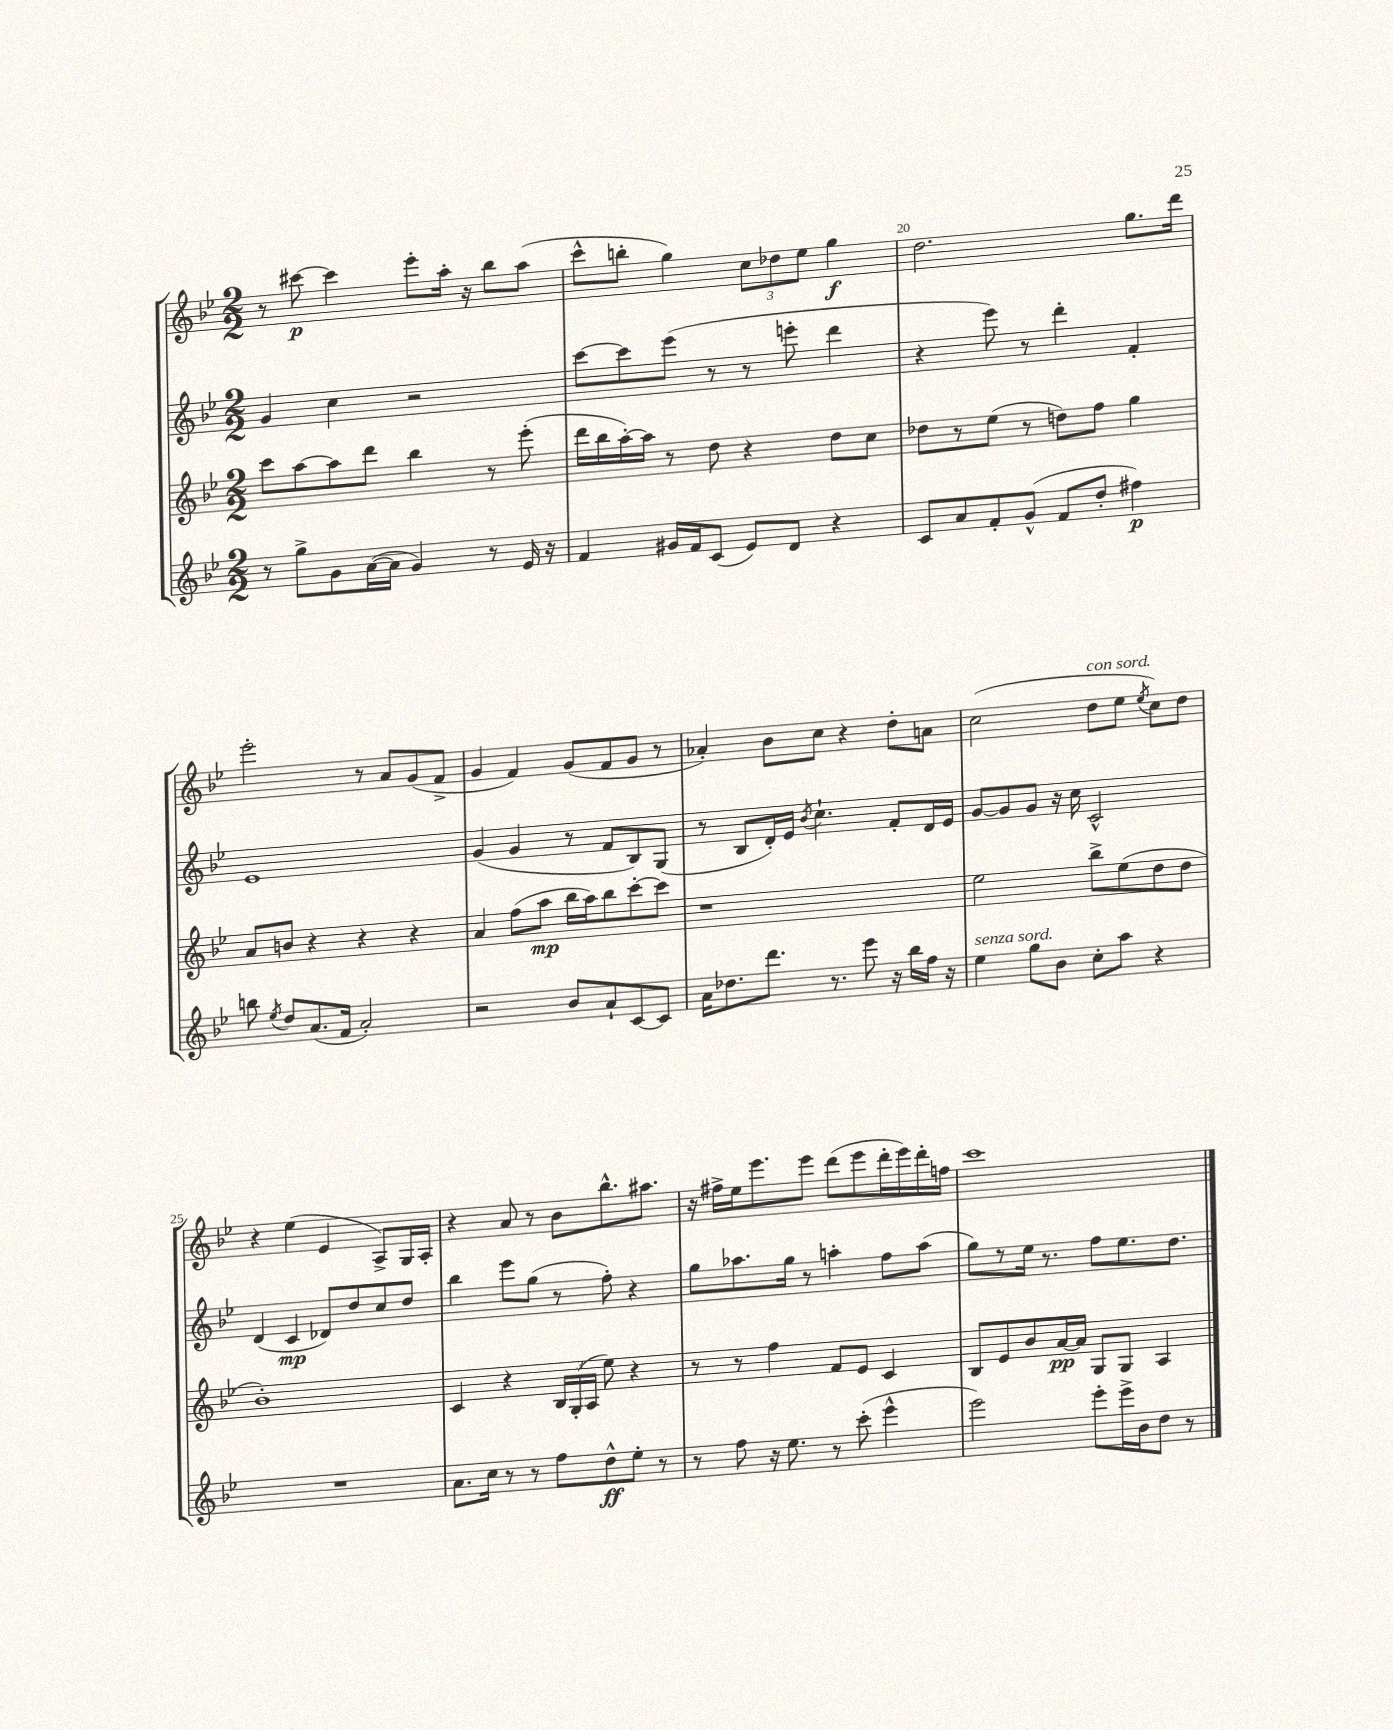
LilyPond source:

<<
\new StaffGroup <<
\new Staff = "s0" {
    \clef treble \key bes \major \numericTimeSignature \time 2/2
    \autoBeamOff r8 cis'''8~\p cis'''4 ees'''8[-. a''16]-. r16 bes''8[ a''8]( |
    c'''8[-^ b''8]-. g''4) \tuplet 3/2 { c''8[ des''8 ees''8] } g''4\f |
    d''2. g''8.[ d'''16] |
    ees'''2-. r8 a'8[ g'8( f'8]-> |
    g'4 f'4) g'8[( f'8 g'8] r8 |
    aes'4-.) bes'8[ c''8] r4 d''8[-. a'8] |
    c''2( d''8[^\markup { \italic "con sord." } ees''8] \acciaccatura { ees''8 } c''8[) d''8] |
    r4 ees''4( ees'4 a8[->) g16 a16]-. |
    r4 a'8 r8 bes'8[ bes''8.-^ ais''8.] |
    r16 fis''16[-> ees''16 ees'''8. ees'''8] d'''8[( ees'''8 d'''16-. ees'''16) d'''16-. f''16] |
    c'''1 \bar "|." |
}
\new Staff = "s1" {
    \clef treble \key bes \major \numericTimeSignature \time 2/2
    \autoBeamOff g'4 c''4 r2 |
    c'''8[~ c'''8 ees'''8]( r8 r8 e'''8-. d'''4 |
    r4 ees'''8) r8 d'''4-. f'4-. |
    ees'1 |
    g'4( g'4 r8 f'8[ bes8) g8]( |
    r8 bes8[ d'16-.) ees'16] \acciaccatura { bes'8 } c''4.-! f'8[-. d'16 ees'16] |
    g'8[~ g'8 g'8] r16 c''16 c'2-^ |
    d'4( c'4\mp des'8[) d''8 c''8 d''8] |
    bes''4 ees'''8[ g''8]( r8 f''8-.) r4 |
    g''8[ aes''8. g''16] r8 a''4-. f''8[ a''8]( |
    g''8[) r8 ees''16] r8. f''8[ ees''8. d''8.] \bar "|." |
}
\new Staff = "s2" {
    \clef treble \key bes \major \numericTimeSignature \time 2/2
    \autoBeamOff c'''8[ a''8~ a''8 d'''8] bes''4 r8 ees'''8-.( |
    d'''16[ bes''16 a''16~-.) a''16] r8 d''8 r4 d''8[ c''8] |
    des''8[ r8 ees''8]( r8 d''8[) f''8] g''4 |
    a'8[ b'8] r4 r4 r4 |
    a'4 f''8[( a''8]\mp bes''16[ a''16) bes''8 c'''8~-. c'''8] |
    r1 |
    ees''2 bes''8[-> ees''8( d''8 d''8] |
    bes'1-.) |
    c'4 r4 \tuplet 3/2 { bes16[ g16-.( a16] } ees''8) r4 |
    r8 r8 f''4 f'8[ ees'8] c'4 |
    bes8[ ees'8 bes'8 a'16~\pp a'16] g8[ g8] a4 \bar "|." |
}
\new Staff = "s3" {
    \clef treble \key bes \major \numericTimeSignature \time 2/2
    \autoBeamOff r8 g''8[-> g'8 a'16~( a'16] g'4) r8 ees'16 r16 |
    f'4 gis'16[ f'16 c'8]( ees'8[) d'8] r4 |
    c'8[ a'8 f'8-. g'8]-^( f'8[ d''8]-. fis''4\p) |
    b''8 \acciaccatura { ees''8 } d''8[ a'8.( f'16] a'2-.) |
    r2 bes'8[ a'8-! c'8~ c'8] |
    a'16[ des''8. d'''8.] r8. ees'''8 r16 bes''16[ f''16] r16 |
    ees''4^\markup { \italic "senza sord." } g''8[ bes'8] c''8[-. a''8] r4 |
    R1 |
    a'8.[ c''16] r8 r8 f''8[ d''8-^\ff ees''8]-. r8 |
    r8 f''8 r16 ees''8. r8 c'''8-.( ees'''4-^ |
    ees'''2) ees'''8[-. ees'''16-> bes'16 d''8] r8 \bar "|." |
}
>>
>>
\layout { \context { \Score currentBarNumber = #18 \override BarNumber.break-visibility = ##(#f #t #t) barNumberVisibility = #(every-nth-bar-number-visible 5) } }
